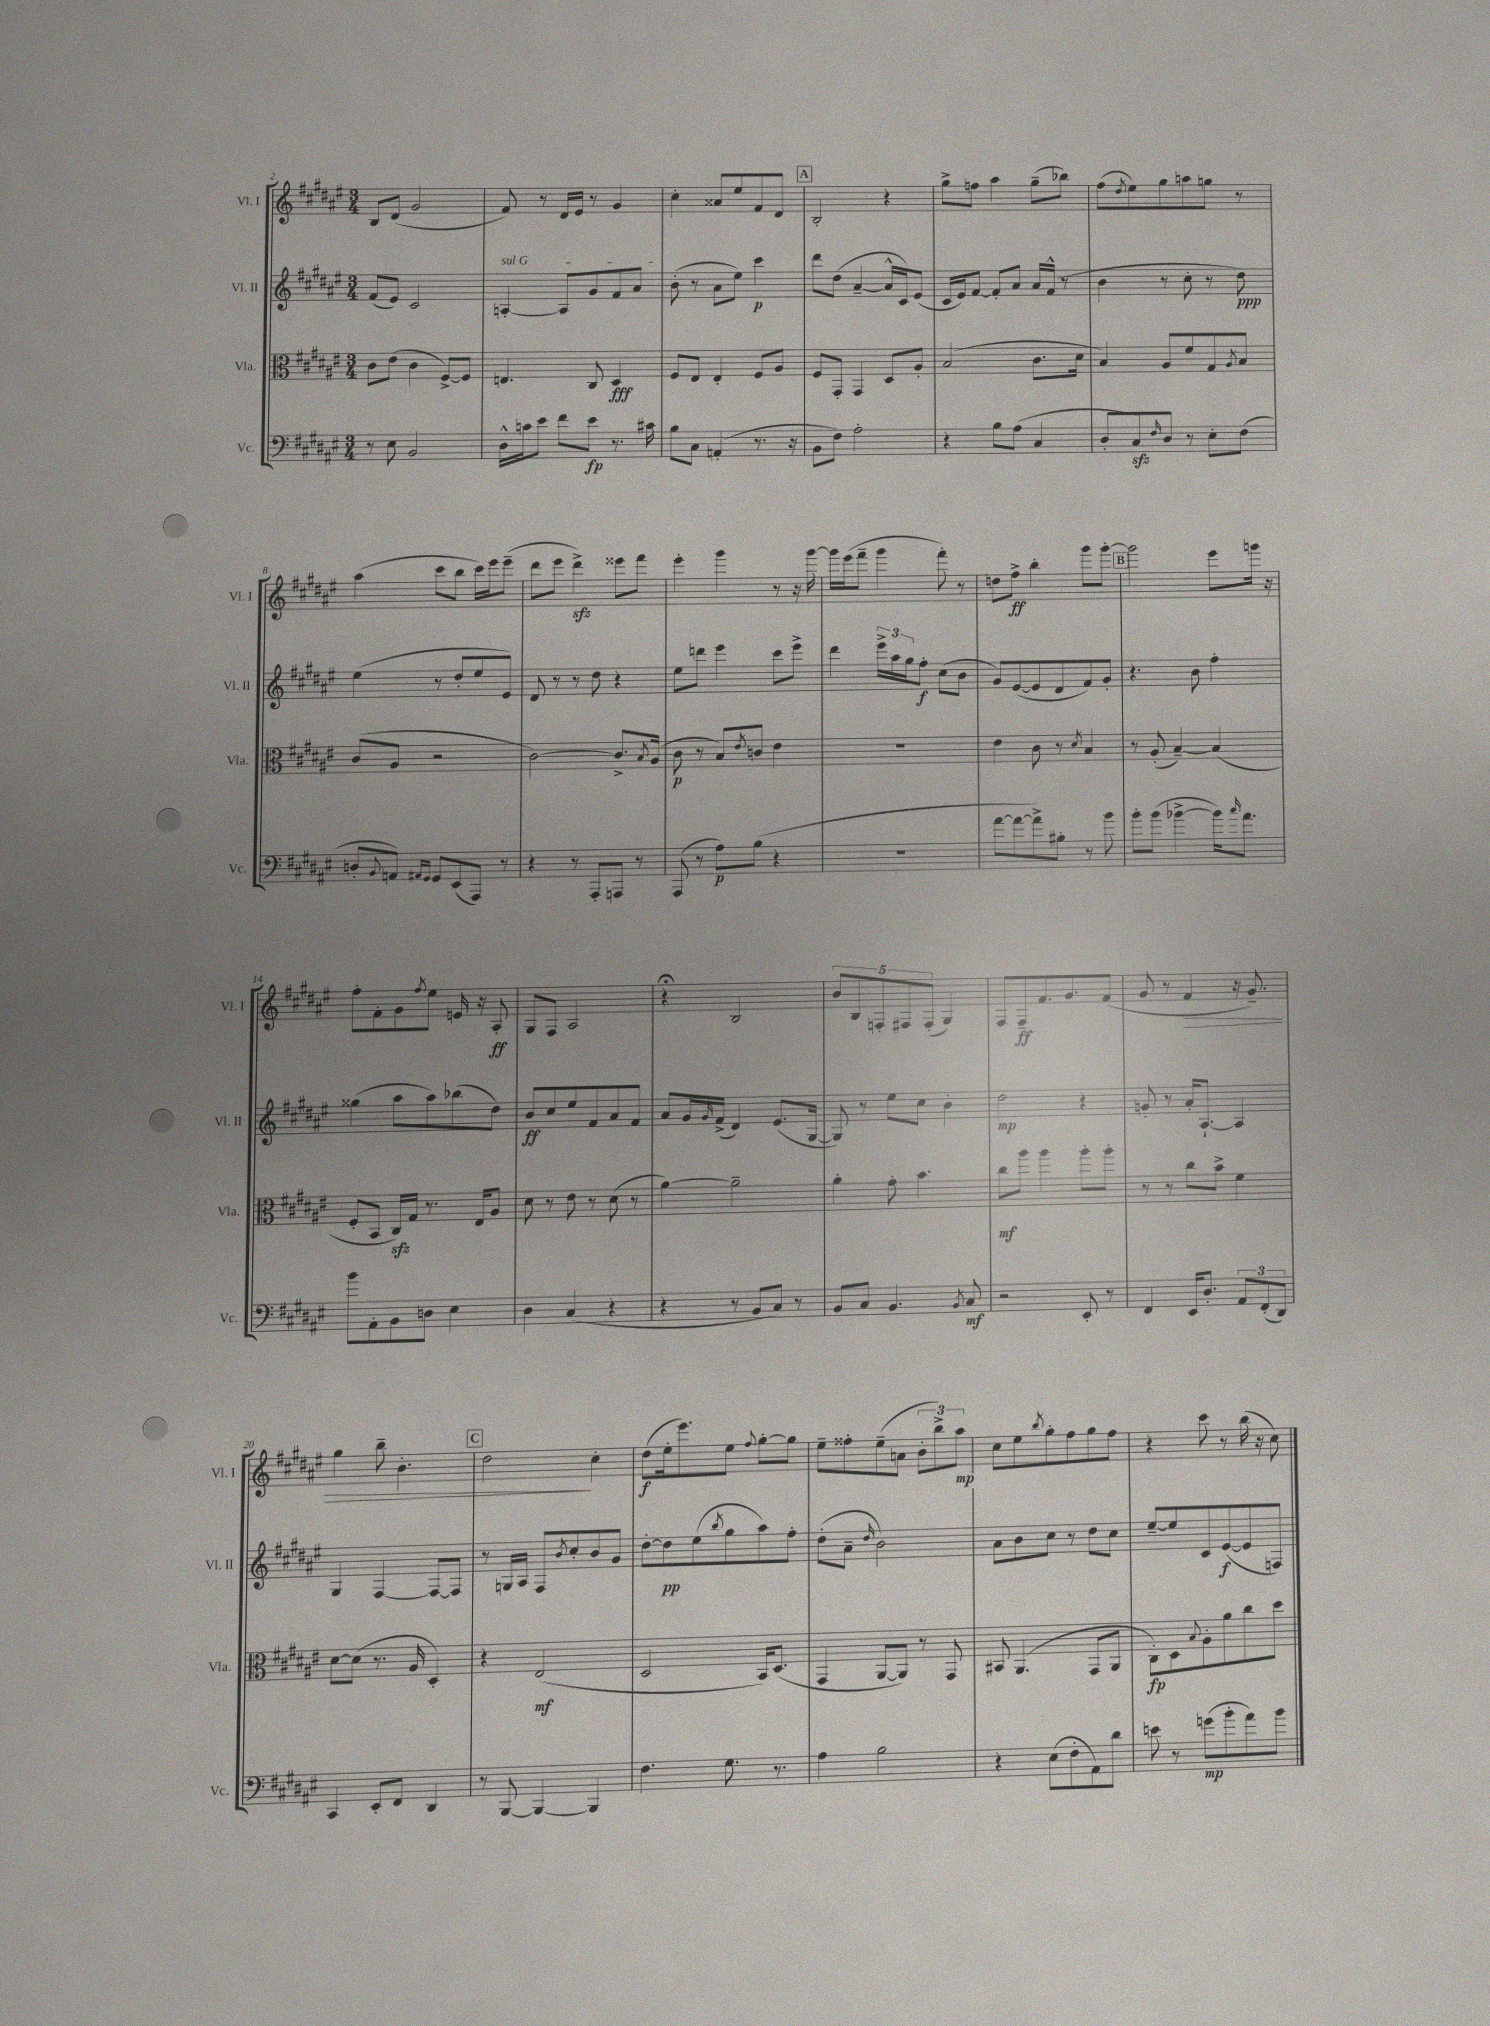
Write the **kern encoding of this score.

**kern	**kern	**kern	**kern
*staff4	*staff3	*staff2	*staff1
*clefF4	*clefC3	*clefG2	*clefG2
*k[f#c#g#d#a#e#]	*k[f#c#g#d#a#e#]	*k[f#c#g#d#a#e#]	*k[f#c#g#d#a#e#]
*M3/4	*M3/4	*M3/4	*M3/4
8r	8c#\L	(8f#/L	8B/L
8E#\	(8e#\J	8e#/J)	(8d#/J
2BB/	4c#\	2c#/	2g#/
.	[8F#^/L)	.	.
.	8F#/]J	.	.
=	=	=	=
16D#^^\LL	4.E/	[4A'/	8f#/)
16c\J	.	.	.
8e#\J	.	.	8r
8f#\L	.	8A/]L	16d#/LL
.	.	.	16e#/JJ
8e#\J	8C#/	8g#/	8r
8.r	4D#/	8f#/	4g#/
.	.	8a#/J	.
16c#\	.	.	.
=	=	=	=
8B\L	8F#/L	(8b'\	4cc#'\
8C#\J	8E#/J	8r	.
(4AA'/	4E#'/	8a#\L	8a##/L
.	.	8ee#\J)	8ee#/
8.r	8F#/L	4ccc#\	8f#/
.	8A#/J	.	8d#/J
16r	.	.	.
=	=	=	=
8BB\L	8F#/L	8ddd#\L	2B'/
8F#\J)	8GG#'/J	(8dd#\J	.
2A#'\	4GG#/	[4a#~/	.
.	8D#/L	16a#^^/]LL	4r
.	.	16c#/J)	.
.	8A#'/J	(8e#/J	.
=	=	=	=
4r	(2B/	16c#/LL	8gg#^\L
.	.	16e#/J)	.
.	.	[8f#/J	8ff\J
8B\L	.	8f#'/]L	4aa#\
(8A#\J	.	8a#/J	.
4C#/	8.c#\L	16a#/LL	(8gg#~\L
.	.	(16f#^^/JJ	.
.	.	8r	8bb-\J)
.	16d#\Jk	.	.
=	=	=	=
8D#'/L	4B/)	4b\	(8ff#\L
.	.	.	8qdd#/
8C#/)	.	.	8ee#\)
16qqF#/	.	.	.
8D#/J	8A#/L	8r	8gg#\
8r	8f#/	8cc#'\	8aa\
8E#'\L	8G#/	8r	8gg\J
.	8qA#/	.	.
(8F#\J	8B/J	8dd#\)	8r
=	=	=	=
8D'/L	(8c#/L	(4ee#\	(4aa#\
8qqBB/	.	.	.
8AA/J)	8A#/J	.	.
16qqAA#/LL	.	.	.
16qqGG#/JJ	.	.	.
8GG#/L	2r	8r	8ccc#\L
(8EE#/	.	8dd#'/L	8bb\J
8AAA#/J)	.	8ee#/	16ccc#\LL)
.	.	.	16eee#\J
8r	.	8e#/J)	(8eee#~\J
=	=	=	=
4r	[2c#\)	8d#/	8ddd#\L
.	.	8r	8eee#\J
8r	.	8r	4ddd#^\)
8AAA#'/L	.	8dd#\	.
8AAA/J	8.c#^/]L	4r	8eee##\L
8r	.	.	8fff#\J
.	8qB/	.	.
.	(16A#/Jk	.	.
=	=	=	=
(8AAA#/	8c#\	8ee#\L	4eee#'\
8r	8r	8ddd\J	.
8A#\L)	8B/L)	4eee#\	4ggg#\
.	8qe#/	.	.
(8B\J	8c/J	.	.
4r	4e#\	8ccc#\L	8r
.	.	8eee#^\J	16r
.	.	.	[16ggg#\
=	=	=	=
2.r	2.r	4ddd#\	16ggg#\]LL
.	.	.	(16eee#\J
.	.	.	8fff#~\J
.	.	24eee#^\LL	4ggg#\
.	.	24aa#\	.
.	.	24gg#\J	.
.	.	8ff#'\J	.
.	.	(8cc#\L	8fff#'\)
.	.	8b\J	8r
=	=	=	=
[8a#\L	4e#\	8g#/L)	8dd\L
8a#\_	.	([8e#/	8ff#^\J
8a#^\])	8c#\	8e#/]	4bb'\
8B#'\J	8r	8d#/	.
.	8qd#/	.	.
8r	4B/	8f#/)	8ggg#\L
8b\	.	8g#'/J	[8ggg#'\J
=	=	=	=
8b'\L	8r	4.r	2ggg#\]
(8b\J	(8A#'/	.	.
[4b-^\	[4B~/)	.	.
.	.	8b\	.
16b-\]LK)	(4B/]	4ff#'\	8eee#\L
16qqcc#/	.	.	.
8.a#\J	.	.	.
.	.	.	16ggg\Jk
.	.	.	16r
=	=	=	=
8b\L	8F#'/L	(4gg##\	8ff#'\L
8AA#'\	8BB/J	.	8f#'\
8BB\	16C#/LL)	8aa#\L	8g#\
.	16G#/JJ	.	.
.	.	.	8qff#/
8D\J	8.r	8aa#\)	8ee#\J
4E#\	.	(8bb-\	16e/
.	16E#/LK	.	16r
.	8A#/J	8dd#\J)	8A#'/
=	=	=	=
4D#\	8d#\	8b/L	8G#/L
.	8r	8cc#/	8F#/J
(4C#/	8e#\	8ee#/	2A#/
.	8r	8f#/	.
4r	(8d#\	8a#/	.
.	8r	8f#/J	.
=	=	=	=
4r	[4a#\)	8a#/L	4r;
.	.	16g#/L	.
.	.	16qqg#/	.
.	.	(16f#^/JJ	.
8r	2a#~\]	4d#/)	2B/
8BB/L	.	.	.
8C#/J)	.	(8.e#/L	.
8r	.	.	.
.	.	[16G#/Jk	.
=	=	=	=
8BB/L	4a#'\	8G#/])	10b/L
.	.	.	10B/
8C#/J	.	8r	.
.	.	.	10F'/
4.BB/	8g#'\	8ee#\L	.
.	.	.	10F#/
.	4.b\	8cc#\J	.
.	.	.	(10F#'/J
.	.	4b'\	4G#/)
8qBB/	.	.	.
8C#/	.	.	.
=	=	=	=
2r	8cc#\L	2dd#\	8F#/L
.	8aa#\J	.	8F#~/
.	4aa#\	.	8.f#/
.	.	.	8.g#/
8EE#'/	8aa#'\L	4r	.
8r	8aa#'\J	.	(8f#/J
=	=	=	=
4FF#/	8r	8g'/	8g#/
.	8r	8r	8r
16EE#/LK	8cc#\L	16a#'/LK	4f#/
8.D#'/J	.	[8.A#`/J	.
.	8b^\J	.	.
12AA#/L	4f#\	4A#/]	16r
.	.	.	8.g#~/)
(12FF#'/	.	.	.
12DD#/J)	.	.	.
=	=	=	=
4CC#/	[8d#\L	4G#/	4gg#\
.	(8d#\]J	.	.
8EE#'/L	8.r	[4F#/	8bb~\
8FF#/J	.	.	4.b'\
.	16A#/	.	.
4DD#/	4D#'/)	8F#/_L	.
.	.	8F#/]J	.
=	=	=	=
8r	4r	8r	2dd#\
[8BBB/	.	16G/LL	.
.	.	16A#/JJ	.
4BBB/_	(2E#/	8F#/L	.
.	.	8qb/	.
.	.	8cc#'/	.
4BBB/]	.	8b/	4cc#'\
.	.	8g#/J	.
=	=	=	=
4.F#\	2D#/	[8dd#'\L	(8dd#\L
.	.	8dd#\]	16ee#'\k
.	.	.	8.eee#\)
.	.	(8ee#\	.
.	.	8qbb/	.
8.G#\	.	8gg#\	8ee#\J
.	.	.	8qqff#/
.	16BB/LK)	8aa#\)	[8gg#'\L
8.r	(8.D#/J	.	.
.	.	8ff#'\J	8gg#\]J
=	=	=	=
4A#\	4GG#/	(8dd#'\L	8ee#~\L
.	.	8a#~\J	8ff##'\
.	.	16qqdd#/	.
2B\	[8AA#/L	2b\)	(8ee#~\
.	8AA#/]J)	.	8a\J
.	8r	.	12b'\L
.	.	.	12bb^\)
.	8GG#/	.	.
.	.	.	12aa#\J
=	=	=	=
4r	8BB#/	8a#\L	8cc#\L
.	(4.AA#/	8b\	8ee#\
.	.	.	8qbb/
(8E#\L	.	8cc#\J	8gg#'\
8F#'\	.	8r	8ff#\
8AA#\)	8GG#/L	8dd#\L	8gg#\
8d#\J	8AA#/J	8cc#\J	8ff#\J
=	=	=	=
8e\	8C#'\L)	[8ee#~/L	4r
8r	8D#\	8ee#/]	.
.	8qqB/	.	.
(8g\L	8A#'\	8c#/	8ccc#\
8b'\	8a#\	([8e#/	8r
8a#\)	8cc#\	8e#/]	(16bb\
.	.	.	16r
8b\J	8dd#\J	8F/J)	8cc#\)
==	==	==	==
*-	*-	*-	*-
